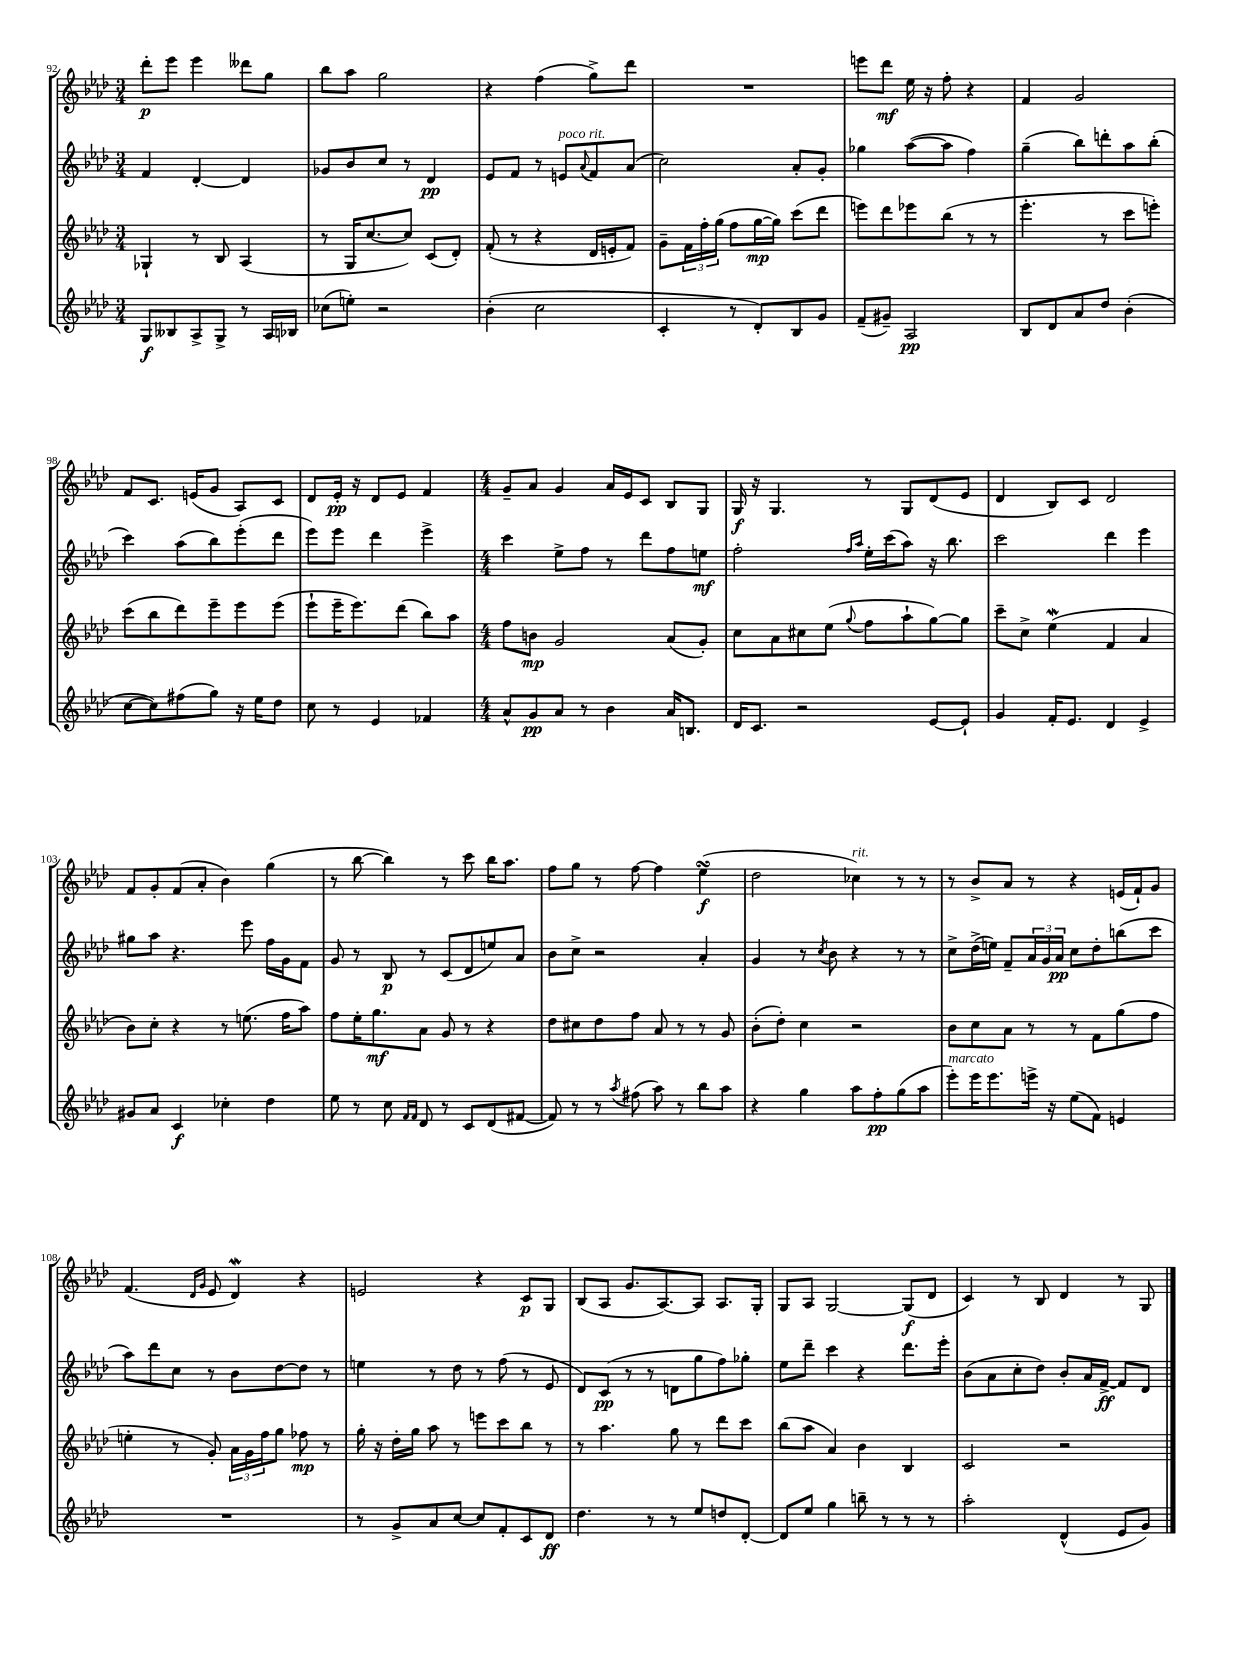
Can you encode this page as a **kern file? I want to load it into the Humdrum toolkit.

**kern	**kern	**kern	**kern
*staff4	*staff3	*staff2	*staff1
*clefG2	*clefG2	*clefG2	*clefG2
*k[b-e-a-d-]	*k[b-e-a-d-]	*k[b-e-a-d-]	*k[b-e-a-d-]
*M3/4	*M3/4	*M3/4	*M3/4
8G	4G-`	4f	8ddd-'
8B--	.	.	8eee-
8A-^	8r	[4d-'	4eee-
8G^	8B-	.	.
8r	(4A-	4d-]	8ddd--
16A-	.	.	8gg
16B-	.	.	.
=	=	=	=
(8cc-	8r	8g-	8bb-
8ee')	16G	8b-	8aa-
.	[8.cc	.	.
2r	.	8cc	2gg
.	8cc])	8r	.
.	(8c	4d-	.
.	8d-')	.	.
=	=	=	=
(4b-'	(8f'	8e-	4r
.	8r	8f	.
2cc	4r	8r	(4ff
.	.	8e	.
.	.	8qqa-	.
.	16d-	8f	8gg^)
.	16e'	.	.
.	8f)	(8a-	8ddd-
=	=	=	=
4c'	8g~	2cc)	2.r
.	24f	.	.
.	24ff'	.	.
.	(24gg	.	.
8r	8ff	.	.
8d-')	[16gg	.	.
.	16gg])	.	.
8B-	(8ccc	8a-'	.
8g	8ddd-	8g'	.
=	=	=	=
(8f~	8eee)	4gg-	8eee
8g#~)	8ddd-	.	8ddd-
2A-	8eee-	([8aa-	16ee-
.	.	.	16r
.	(8bb-	8aa-]	8ff'
.	8r	4ff)	4r
.	8r	.	.
=	=	=	=
8B-	4.eee-'	(4gg~	4f
8d-	.	.	.
8a-	.	8bb-)	2g
8dd-	8r	8ddd'	.
(4b-'	8ccc	8aa-	.
.	8eee')	(8bb-'	.
=	=	=	=
[8cc	(8ccc	4ccc)	8f
8cc])	8bb-	.	8.c
(8ff#	8ddd-)	(8aa-	.
.	.	.	(16e
8gg)	8eee-~	8bb-)	8g
16r	8eee-	(8eee-'	8A-)
16ee-	.	.	.
8dd-	(8eee-	8ddd-	8c
=	=	=	=
8cc	8eee-`	8eee-)	8d-
8r	16eee-~	8eee-	16e-'
.	8.eee-)	.	16r
4e-	.	4ddd-	8d-
.	(8ddd-	.	8e-
4f-	8bb-)	4eee-^	4f
.	8aa-	.	.
=	=	=	=
*M4/4	*M4/4	*M4/4	*M4/4
8a-^^	8ff	4ccc	8g~
8g	8b	.	8a-
8a-	2g	8ee-^	4g
8r	.	8ff	.
4b-	.	8r	16a-
.	.	.	16e-
.	.	8ddd-	8c
16a-	(8a-	8ff	8B-
8.B	.	.	.
.	8g')	8ee	8G
=	=	=	=
16d-	8cc	2ff'	16G
8.c	.	.	16r
.	8a-	.	4.G
2r	8cc#	.	.
.	(8ee-	.	.
.	.	16qqff	.
.	8qqgg	16qqaa-	.
.	8ff	16ee-'	8r
.	.	(16ccc	.
.	8aa-`	8aa-)	8G
[8e-	[8gg)	16r	(8d-
.	.	8.bb-	.
8e-`]	8gg]	.	8e-
=	=	=	=
4g	8ccc~	2ccc	4d-
.	8cc^	.	.
16f'	(4ee-	.	8B-)
8.e-	.	.	.
.	.	.	8c
4d-	4f	4ddd-	2d-
4e-^	4a-	4eee-	.
=	=	=	=
8g#	8b-)	8gg#	8f
8a-	8cc'	8aa-	8g'
4c	4r	4.r	(8f
.	.	.	8a-'
4cc-'	8r	.	4b-)
.	(8.ee	8eee-	.
4dd-	.	16ff	(4gg
.	16ff	16g	.
.	8aa-)	8f	.
=	=	=	=
8ee-	8ff	8g	8r
8r	16ee-'	8r	[8bb-
.	8.gg	.	.
8cc	.	8B-	4bb-])
16qqf	.	.	.
16qqf	.	.	.
8d-	8a-	8r	.
8r	8g	(8c	8r
8c	8r	8d-	8ccc
(8d-	4r	8ee)	16bb-
.	.	.	8.aa-
[8f#	.	8a-	.
=	=	=	=
8f#])	8dd-	8b-	8ff
8r	8cc#	8cc^	8gg
8r	8dd-	2r	8r
8qaa-	.	.	.
(8ff#	8ff	.	[8ff
8aa-)	8a-	.	4ff]
8r	8r	.	.
8bb-	8r	4a-'	(4ee-
8aa-	8g	.	.
=	=	=	=
4r	(8b-'	4g	2dd-
.	8dd-')	.	.
4gg	4cc	8r	.
.	.	8qcc	.
.	.	8b-	.
8aa-	2r	4r	4cc-)
8ff'	.	.	.
(8gg	.	8r	8r
8aa-	.	8r	8r
=	=	=	=
8eee-')	8b-	8cc^	8r
16eee-	8cc	(16dd-^	8b-^
8.eee-	.	16ee)	.
.	8a-	8f~	8a-
16eee^	8r	24a-	8r
.	.	24g	.
16r	.	.	.
.	.	24a-	.
(8ee-	8r	8cc	4r
8f)	8f	8dd-'	.
4e	(8gg	(8bb	(16e
.	.	.	16f`)
.	8ff	8ccc	8g
=	=	=	=
1r	4ee'	8aa-)	(4.f
.	.	8ddd-	.
.	8r	8cc	.
.	.	.	16qqd-
.	.	.	16qqg
.	8g')	8r	8e-
.	24a-	8b-	4d-)
.	24g	.	.
.	24ff	.	.
.	8gg	[8dd-	.
.	8ff-	8dd-]	4r
.	8r	8r	.
=	=	=	=
8r	16gg'	4ee	2e
.	16r	.	.
8g^	16dd-'	.	.
.	16gg	.	.
8a-	8aa-	8r	.
[8cc	8r	8dd-	.
8cc]	8eee	8r	4r
8f'	8ccc	(8ff	.
8c	8bb-	8r	8c
8d-	8r	8e-	8G
=	=	=	=
4.dd-	8r	8d-)	(8B-
.	4.aa-	(8c	8A-
.	.	8r	8.g
8r	.	8r	.
.	.	.	[8.A-)
8r	8gg	8d	.
8ee-	8r	8gg	8A-]
8dd	8ddd-	8ff)	8.A-
[8d-'	8ccc	8gg-'	.
.	.	.	16G'
=	=	=	=
8d-]	(8bb-	8ee-	8G
8ee-	8aa-	8ddd-~	8A-
4gg	4a-)	4ccc	[2G
8bb~	4b-	4r	.
8r	.	.	.
8r	4B-	8.ddd-	(8G]
8r	.	.	8d-
.	.	16eee-'	.
=	=	=	=
2aa-'	2c	(8b-	4c)
.	.	8a-	.
.	.	8cc'	8r
.	.	8dd-)	8B-
(4d-^^	2r	8b-'	4d-
.	.	16a-	.
.	.	[16f^	.
8e-	.	8f]	8r
8g)	.	8d-	8G
==	==	==	==
*-	*-	*-	*-
